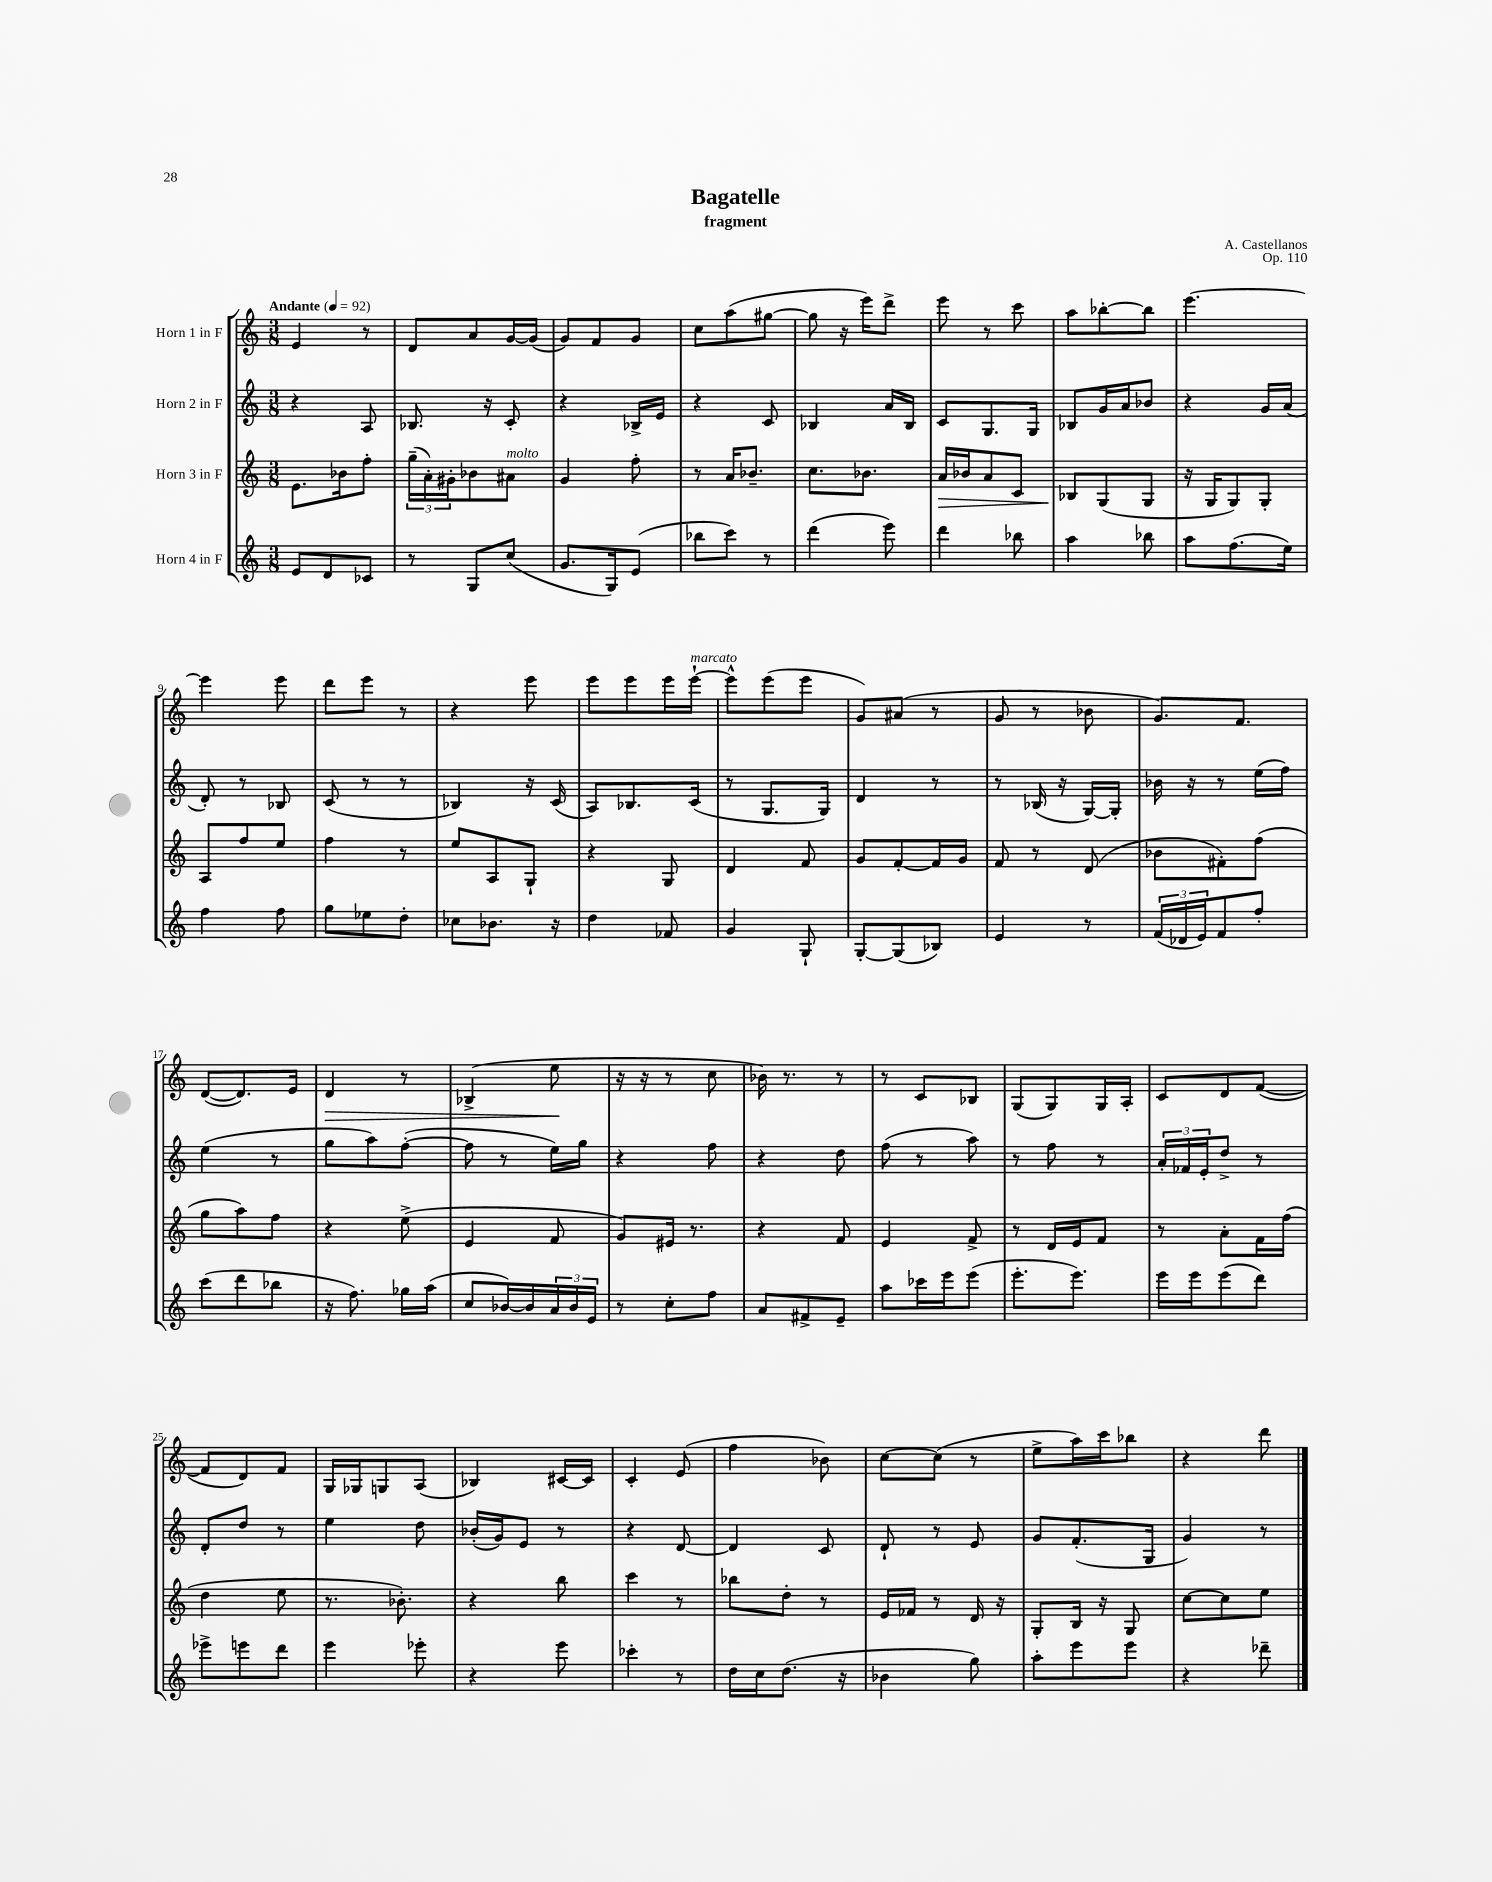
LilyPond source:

\header { title = "Bagatelle" composer = "A. Castellanos" subtitle = "fragment" opus = "Op. 110" }
<<
\new StaffGroup <<
\new Staff = "s0" \with { instrumentName = "Horn 1 in F" } {
    \clef treble \key c \major \numericTimeSignature \time 3/8 \tempo "Andante" 4 = 92
    e'4 r8 |
    d'8 a'8 g'16~ g'16( |
    g'8) f'8 g'8 |
    c''8 a''8( gis''8~ |
    gis''8 r16 e'''16) d'''8-> |
    e'''8 r8 c'''8 |
    a''8 bes''8~-. bes''8 |
    e'''4.~ |
    e'''4 e'''8 |
    d'''8 e'''8 r8 |
    r4 e'''8 |
    e'''8 e'''8 e'''16 e'''16~-!^\markup { \italic "marcato" } |
    e'''8-^ e'''8( e'''8 |
    g'8) ais'8( r8 |
    g'8 r8 bes'8 |
    g'8.) f'8. |
    d'8~( d'8.) e'16 |
    d'4\> r8 |
    bes4->( e''8\! |
    r16 r16 r8 c''8 |
    bes'16) r8. r8 |
    r8 c'8 bes8 |
    g8( g8) g16 a16-. |
    c'8 d'8 f'8~( |
    f'8 d'8) f'8 |
    g16 ges16 g8 a8( |
    bes4) cis'16~ cis'16 |
    c'4-. e'8( |
    f''4 bes'8) |
    c''8~ c''8( r8 |
    e''8-> a''16) c'''16 bes''8 |
    r4 d'''8 \bar "|." |
}
\new Staff = "s1" \with { instrumentName = "Horn 2 in F" } {
    \clef treble \key c \major \numericTimeSignature \time 3/8
    r4 a8 |
    bes8. r16 c'8-. |
    r4 bes16-> e'16 |
    r4 c'8 |
    bes4 a'16 bes16 |
    c'8 g8. g16 |
    bes8 g'16 a'16 bes'8 |
    r4 g'16 a'16( |
    d'8-.) r8 bes8 |
    c'8( r8 r8 |
    bes4) r16 c'16( |
    a8) bes8. c'16( |
    r8 g8. g16) |
    d'4 r8 |
    r8 bes16( r16 g16~) g16-. |
    bes'16 r16 r8 e''16( f''16) |
    e''4( r8 |
    g''8 a''8) f''8~-.( |
    f''8 r8 e''16) g''16 |
    r4 f''8 |
    r4 d''8 |
    f''8( r8 a''8) |
    r8 f''8 r8 |
    \tuplet 3/2 { a'16-. fes'16 e'16-. } d''8-> r8 |
    d'8-. d''8 r8 |
    e''4 d''8 |
    bes'16-.( g'16) e'8 r8 |
    r4 d'8~ |
    d'4 c'8 |
    d'8-! r8 e'8 |
    g'8 f'8.-.( g16 |
    g'4) r8 \bar "|." |
}
\new Staff = "s2" \with { instrumentName = "Horn 3 in F" } {
    \clef treble \key c \major \numericTimeSignature \time 3/8
    e'8. bes'16 f''8-. |
    \tuplet 3/2 { g''16--( a'16-.) gis'16-. } bes'8 ais'8^\markup { \italic "molto" } |
    g'4 f''8-. |
    r8 a'16 bes'8.-- |
    c''8. bes'8. |
    a'16\> bes'16 a'8 c'8 |
    bes8\! g8( g8 |
    r16 g16 g8) g8-. |
    a8 f''8 e''8 |
    f''4 r8 |
    e''8 a8 g8-! |
    r4 g8 |
    d'4 f'8 |
    g'8 f'8~-. f'16 g'16 |
    f'8 r8 d'8( |
    bes'8 fis'8-.) f''8( |
    g''8 a''8) f''8 |
    r4 e''8->( |
    e'4 f'8 |
    g'8) eis'16 r8. |
    r4 f'8 |
    e'4 f'8-> |
    r8 d'16 e'16 f'8 |
    r8 a'8-. f'16 f''16( |
    d''4 e''8 |
    r8. bes'8.-.) |
    r4 b''8 |
    c'''4 r8 |
    bes''8 d''8-. r8 |
    e'16 fes'16 r8 d'16 r16 |
    g8-. b16 r16 g8 |
    c''8~ c''8 e''8 \bar "|." |
}
\new Staff = "s3" \with { instrumentName = "Horn 4 in F" } {
    \clef treble \key c \major \numericTimeSignature \time 3/8
    e'8 d'8 ces'8 |
    r8 g8 c''8( |
    g'8. g16) e'8( |
    bes''8 c'''8) r8 |
    d'''4( e'''8) |
    d'''4 bes''8 |
    a''4 bes''8 |
    a''8 f''8.( e''16) |
    f''4 f''8 |
    g''8 ees''8 d''8-. |
    ces''8 bes'8. r16 |
    d''4 fes'8 |
    g'4 g8-! |
    g8~-. g8( bes8) |
    e'4 r8 |
    \tuplet 3/2 { f'16( des'16 e'16) } f'8 f''8-. |
    c'''8( d'''8 bes''8 |
    r16 f''8.) ges''16 a''16( |
    c''8 bes'16~) bes'16 \tuplet 3/2 { a'16 bes'16 e'16 } |
    r8 c''8-. f''8 |
    a'8 fis'8-> e'8-- |
    a''8 ces'''16 e'''16 e'''8( |
    e'''8.-. e'''8.) |
    e'''16 e'''16 e'''8( d'''8) |
    ees'''8-> e'''8 d'''8 |
    e'''4 ees'''8-. |
    r4 e'''8 |
    ces'''4-. r8 |
    d''16 c''16 d''8.( r16 |
    bes'4 g''8) |
    a''8-. e'''8 e'''8 |
    r4 des'''8-- \bar "|." |
}
>>
>>
